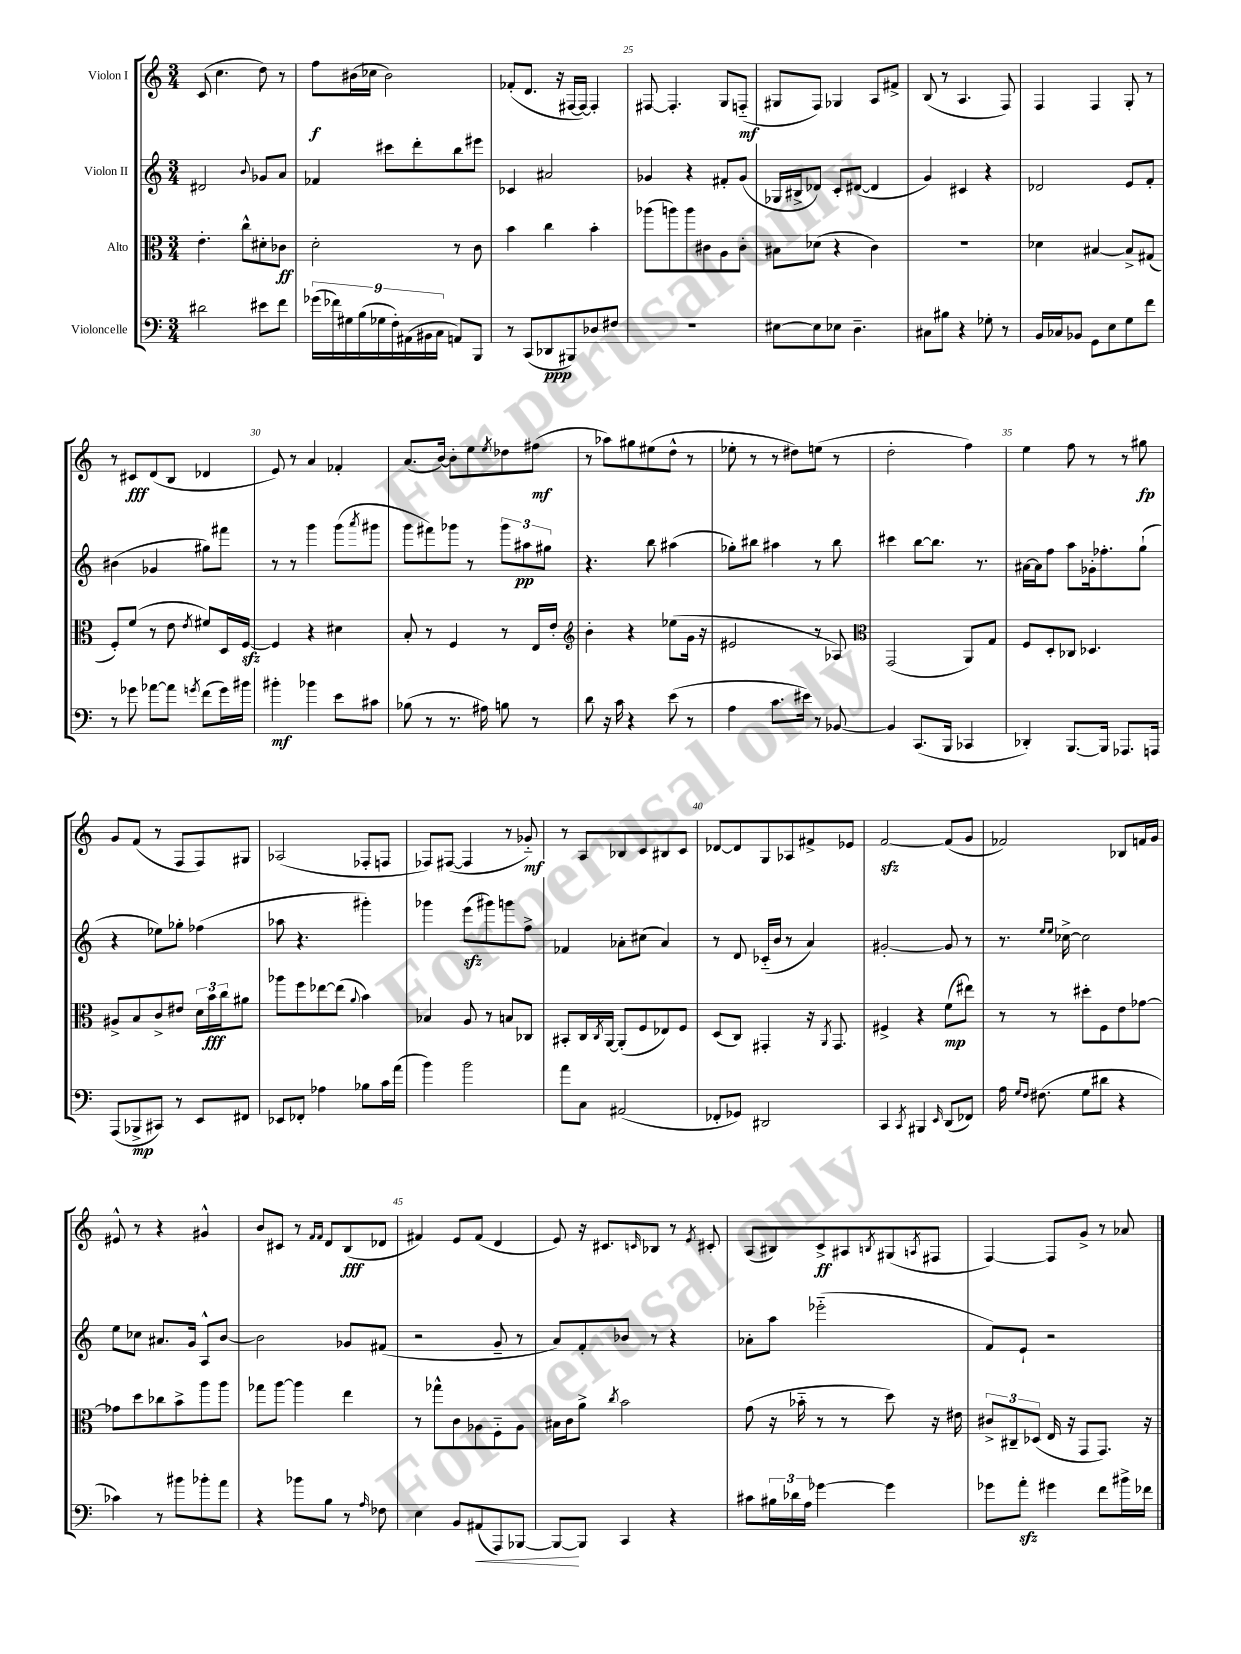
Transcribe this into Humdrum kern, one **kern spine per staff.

**kern	**kern	**kern	**kern
*staff4	*staff3	*staff2	*staff1
*clefF4	*clefC3	*clefG2	*clefG2
*k[]	*k[]	*k[]	*k[]
*M3/4	*M3/4	*M3/4	*M3/4
2d#	4.e'	2d#	(8c
.	.	.	4.cc
.	8cc^^	.	.
.	.	8qqb	.
8e#	8d#'	8g-	8dd)
8f	8c-	8a	8r
=	=	=	=
(18g-	2d'	4f-	8ff
18f-)	.	.	.
18G#	.	.	.
.	.	.	(16b#
(18B	.	.	.
.	.	.	16cc-
18G-	.	.	.
.	.	8ccc#	2b#)
18F')	.	.	.
(18AA#	.	.	.
.	.	8ddd'	.
18BB#	.	.	.
18C	.	.	.
8AA)	8r	8bb	.
8BBB	8c	8eee#	.
=	=	=	=
8r	4b	4c-	(8f-'
(8CC	.	.	8.d
8DD-	4cc	2a#	.
.	.	.	16r
8BBB#)	.	.	[16F#
.	.	.	16F#_)
8D-	4b'	.	4F#']
8F#	.	.	.
=	=	=	=
2.r	(8aa-	4g-	[8F#
.	8aa)	.	4.F#']
.	8aa	4r	.
.	8c#	.	.
.	8A	8f#'	8G
.	8c#'	(8g-	(8F'~
=	=	=	=
[8E#	8B#	16G-	8G#
.	.	16B#^	.
8E#]	(8d-	8d-)	8F)
8E-	4r	8c'	4G-
4.D~	.	([8d#	.
.	4c)	4d#]	8A
.	.	.	8f#^
=	=	=	=
8C#	2.r	4g)	(8B
8B#	.	.	8r
4r	.	4c#	4.A
8G-'	.	4r	.
8r	.	.	8F)
=	=	=	=
16BB	4d-	2d-	4F
16C-	.	.	.
8BB-	.	.	.
8GG	[4B#	.	4F
8E	.	.	.
8G	8B#^]	8e	8G'
8f	(8G#	8f'	8r
=	=	=	=
8r	8F')	(4b#	8r
8g-	(8f	.	8c#
[8a-	8r	4g-	(8d
8a-]	8e	.	8B
8qg	8qe	.	.
(8f	8f#)	8gg#)	4d-
16g)	16D	8fff#	.
16b#	[16F	.	.
=	=	=	=
4b#'	4F]	8r	8e)
.	.	8r	8r
4b-	4r	4ggg	4a
8e	4d#	(8ggg	4f-'
.	.	8qaaa	.
8c#	.	8ggg#	.
=	=	=	=
(8B-	8B'	8ggg	(8.a
8r	8r	8fff#)	.
.	.	.	[16b)
8.r	4F	8ggg-	8b']
.	.	8r	8ee
16A#)	.	.	.
.	.	.	8qee
8B	8r	12ggg-	8dd-
.	.	12aa#	.
8r	16E	.	(8ff#
.	.	12gg#	.
.	16e'	.	.
=	=	=	=
*	*clefG2	*	*
8d	4b'	4.r	8r
16r	.	.	8aa-)
16c	.	.	.
4r	4r	.	8gg#
.	.	8bb	(8ee#
(8e	(8ee-	(4aa#	8dd^^
8r	16g	.	8r
.	16r	.	.
=	=	=	=
4A	2e#	8gg-')	8ee-'
.	.	8bb#	8r
8.c	.	4aa#	8r
.	.	.	8dd#)
16e#)	.	.	.
8r	8r	8r	(8ee
[8BB-	8A-)	8bb#	8r
=	=	=	=
*	*clefC3	*	*
4BB-]	(2GG	4ccc#	2dd'
(8.CC	.	[8bb	.
.	.	8.bb]	.
16BBB	.	.	.
4CC-	8AA)	.	4ff)
.	.	8.r	.
.	8G	.	.
=	=	=	=
4DD-')	8F	[16a#	4ee
.	.	16a#]	.
.	8D'	8ff	.
[8.BBB	8C-	8aa	8ff
.	4.D-	16g-'	8r
16BBB]	.	8.ff-'	.
8.AAA-	.	.	8r
.	.	(8gg`	8gg#
16AAA	.	.	.
=	=	=	=
(8AAA	8A#^	4r	8g
8BBB-^	8B	.	(8f
8CC#)	8c^	8ee-)	8r
8r	8e#	8gg-'	8F
8EE	24d	(4ff-	8F)
.	24b	.	.
.	24cc	.	.
8FF#	8a#	.	8G#
=	=	=	=
8EE-	8aa-	8aa-	(2A-
8FF-'	8ff	4.r	.
4A-	[8ee-	.	.
.	(8ee-]	.	.
.	8qqa	.	.
8B-	4b)	4ggg#')	8F-'
16c	.	.	8F
(16a	.	.	.
=	=	=	=
4b)	4B-	4ggg-	8F-)
.	.	.	([8F#
2b	8A	(8eee	4F#]
.	8r	8ggg#)	.
.	8B	8ggg	8r
.	8C-	8ff^	8g-'~)
=	=	=	=
8a	8BB#'	4f-	8r
8C	16C	.	8A
.	8qC	.	.
.	[16AA	.	.
(2AA#	(8AA']	8a-'	8B-
.	8F	(8cc#	8c
.	8E-)	4a-)	8B#
.	8F	.	8c
=	=	=	=
8FF-'	(8D	8r	[8d-
8GG-)	8C)	8d	8d-]
2DD#	4GG#'	(16c-'~	8G
.	.	16b	.
.	.	8r	8A-
.	16r	4a)	8f#^
.	8qAA	.	.
.	8.GG#	.	.
.	.	.	8e-
=	=	=	=
4CC	4F#^	[2g#'	[2f
8qCC	.	.	.
4BBB#	4r	.	.
16qqEE	.	.	.
(8DD	(8f	8g#]	(8f]
8FF-)	8ee#)	8r	8g
=	=	=	=
16A	8r	8.r	2f-)
16qqG	.	.	.
16qqF	.	.	.
(8.F#	.	.	.
.	8r	.	.
.	.	16qqee	.
.	.	16qqee	.
.	.	[16cc-^	.
8G	8dd#'	2cc-]	.
8d#	8F	.	.
4r	8e	.	8B-
.	[8g-	.	16f
.	.	.	16g
=	=	=	=
4c-)	8g-]	8ee	8e#^^
.	8dd	8cc-	8r
8r	8cc-	8.a#	4r
8b#	8b^	.	.
.	.	16g	.
8b-'	8aa	8A^^	4g#^^
8a	8aa	[8b	.
=	=	=	=
4r	8gg-	2b]	8b
.	[8aa	.	8c#
8b-	4aa]	.	8r
.	.	.	16qqf
.	.	.	16qqf
8B	.	.	8d
8r	4ee	8g-	(8B
16qqA	.	.	.
8F-	.	(8f#	8d-
=	=	=	=
4E	8r	2r	4f#)
.	8gg-^^	.	.
8BB	8c	.	8e
(8AA#	8A-	.	(8f#
8AAA)	8F'~	8g~	4d
[8BBB-	8A-	8r	.
=	=	=	=
8BBB-_	16B#	8a)	8e)
.	16c	.	.
8BBB-]	8a^	8f'	16r
.	.	.	8.c#
.	8qcc	.	.
4CC	2b	8b-	.
.	.	.	16qqc
.	.	8r	8B-
4r	.	4r	8r
.	.	.	8qe
.	.	.	8c#'
=	=	=	=
8c#	(8g	8a-'	(8A
24B#	16r	8aa	8B#)
24d-	.	.	.
.	16b-'~	.	.
24A	.	.	.
[4g-	8r	(2eee-'~	8c^
.	8r	.	8A#
.	.	.	8qB
4g-]	8dd)	.	(8G#
.	.	.	8qA
.	16r	.	8F#
.	16e#	.	.
=	=	=	=
8g-	12c#^	8f)	[4F)
.	12C#~	.	.
8a'	.	8e`	.
.	(12D-	.	.
4g#	16E	2r	8F]
.	16r	.	.
.	8GG	.	8g^
8f	8.GG)	.	8r
16b#^	.	.	8a-
16f-	16r	.	.
==	==	==	==
*-	*-	*-	*-
